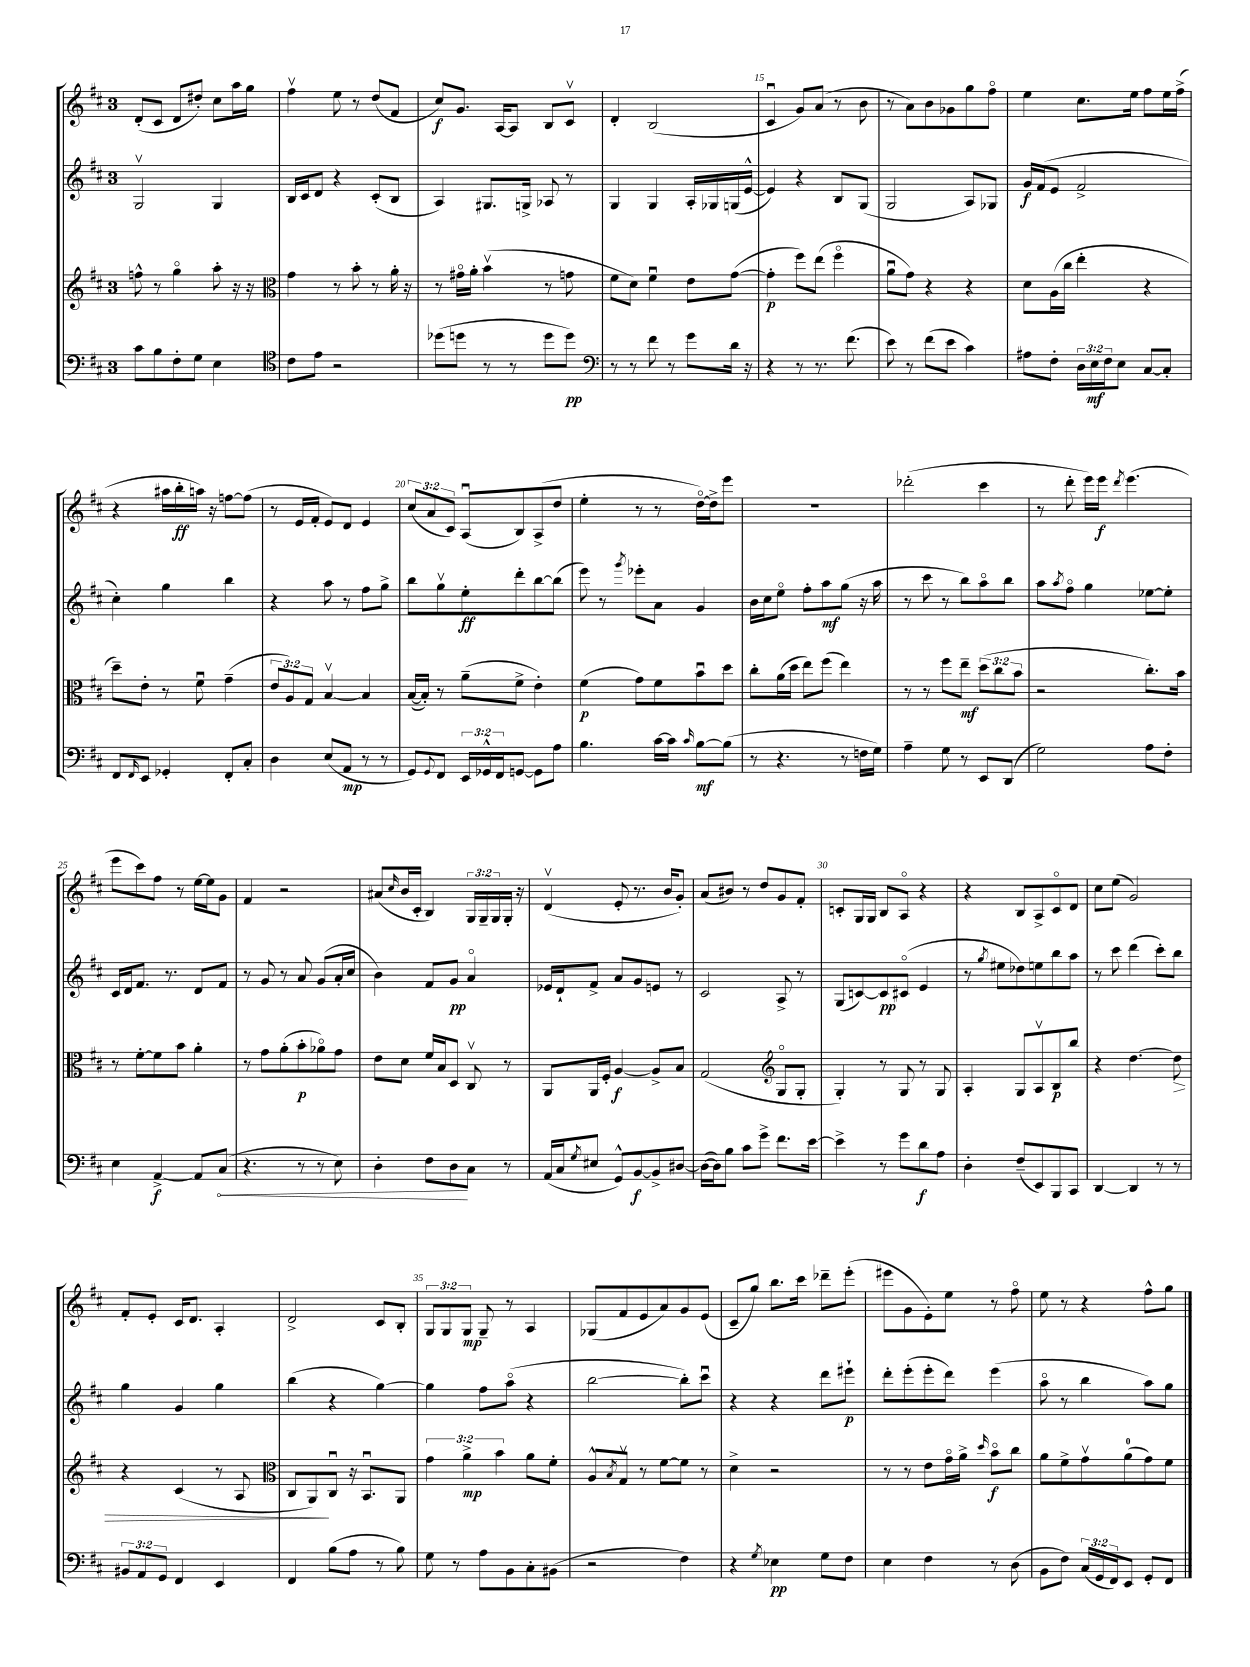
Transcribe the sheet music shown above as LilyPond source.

<<
\new StaffGroup <<
\new Staff = "s0" {
    \clef treble \key d \major \once \override Staff.TimeSignature.style = #'single-digit \time 3/4 \override Staff.TupletNumber.text = #tuplet-number::calc-fraction-text
    d'8-.( cis'8 d'8 dis''8-.) cis''8 a''16 g''16 |
    fis''4\upbow e''8 r8 d''8( fis'8 |
    cis''8\f) g'8. a16~ a8 b8 cis'8\upbow |
    d'4-. b2( |
    cis'4\downbow g'8) a'8( r8 b'8 |
    r8 a'8) b'8 ges'8 g''8 fis''8\flageolet |
    e''4 cis''8. e''16 fis''8 e''16 fis''16->( |
    r4 ais''16 b''16-.\ff a''16) r16 f''8~ f''8( |
    r8 e'16 fis'16-. e'8) d'8 e'4 |
    \tuplet 3/2 { cis''8( a'8 cis'8) } a8\downbow( b8) a8->( d''8 |
    e''4-. r8 r8 d''16~\flageolet) d''16-> e'''8 |
    R2. |
    des'''2-.( cis'''4 |
    r8 d'''8-. e'''16) e'''16\f \acciaccatura { d'''8 } e'''4.( |
    e'''8 cis'''8) fis''8 r8 e''16~ e''16 g'8 |
    fis'4 r2 |
    ais'8( \grace { cis''16 } b'16 cis'16-. b4) \tuplet 3/2 { g16 g16-- g16 } g16-. r16 |
    d'4\upbow( e'8-. r8. b'16 g'8-.) |
    a'8( bis'8) r8 d''8 g'8 fis'8-. |
    c'8-. g16 g16 b8 a8\flageolet r4 |
    r4 b8 a8-> cis'8\flageolet d'8 |
    cis''8 e''8( g'2) |
    fis'8-. e'8-. cis'16 d'8. a4-. |
    d'2-> cis'8 b8-. |
    \tuplet 3/2 { g8 g8 g8\mp } g8-- r8 a4 |
    ges8( fis'8 e'8 a'8) g'8 e'8( |
    cis'8-- g''8) b''8. cis'''16 des'''8-- e'''8-.( |
    eis'''8 g'8 e'8-.) e''8 r8 fis''8\flageolet |
    e''8 r8 r4 fis''8-^ g''8 \bar "|." |
}
\new Staff = "s1" {
    \clef treble \key d \major \once \override Staff.TimeSignature.style = #'single-digit \time 3/4
    g2\upbow g4 |
    b16 cis'16 d'8 r4 cis'8-.( b8 |
    a4) gis8. g16-> aes8 r8 |
    g4 g4 a16-. ges16 g16( e'16~-^ |
    e'4) r4 b8 g8( |
    g2 a8) ges8 |
    g'16\f fis'16( e'8 fis'2-> |
    cis''4-.) g''4 b''4 |
    r4 a''8 r8 fis''8 g''8-> |
    b''8 g''8\upbow e''8-.\ff d'''8-. b''8~ b''8( |
    e'''8) r8 \acciaccatura { g'''8 } ees'''8-. a'8 g'4 |
    b'16 cis''16 e''8\flageolet fis''8-. a''8\mf g''8( r16 a''16 |
    r8 cis'''8 r8 b''8) a''8\flageolet b''8 |
    a''8 \acciaccatura { a''8 } fis''8\flageolet g''4 ees''8~ ees''8-. |
    cis'16 d'16 fis'8. r8. d'8 fis'8 |
    r8 g'8 r8 a'8 g'8( a'16-. cis''16 |
    b'4) fis'8 g'8\pp a'4\flageolet |
    ees'16 d'16-! fis'8-> a'8 g'8 e'8 r8 |
    cis'2 a8-> r8 |
    g8( c'8~) c'8\pp cis'8\flageolet( e'4 |
    r8 \acciaccatura { g''8 } eis''8 des''8) e''8 b''8 a''8 |
    r8 cis'''8 d'''4( cis'''8-.) b''8 |
    g''4 g'4 g''4 |
    b''4( r4 g''4~) |
    g''4 fis''8 a''8\flageolet( r4 |
    b''2~ b''8-.) cis'''8\downbow |
    r4 r4 d'''8 eis'''8-!\p |
    d'''8-. e'''8-.( e'''8-. d'''8) e'''4( |
    a''8\flageolet r8 b''4 a''8) g''8 \bar "|." |
}
\new Staff = "s2" {
    \clef treble \key d \major \once \override Staff.TimeSignature.style = #'single-digit \time 3/4 \override Staff.TupletNumber.text = #tuplet-number::calc-fraction-text
    f''8-^ r8 g''4\flageolet a''8-. r16 r16 |
    \clef alto g'4 r8 b'8-. r8 a'16-. r16 |
    r8 gis'16\flageolet a'16-. b'4\upbow( r8 g'8 |
    fis'8 d'8) fis'4\downbow e'8 g'8~( |
    g'4-.\p fis''8) e''8( fis''4\flageolet |
    a'8\downbow g'8) r4 r4 |
    d'8 a16( cis''16 e''4-. r4 |
    d''8--) e'8-. r8 fis'8\downbow g'4--( |
    \tuplet 3/2 { e'8 a8) g8 } b4~\upbow b4 |
    b16~( b16-.) r8 a'8--( fis'8-> e'4-.) |
    fis'4\p( g'8) fis'8 b'8\downbow d''8 |
    cis''8-. a'16( d''16 e''8) fis''8( e''4) |
    r8 r8 fis''8 e''8--\mf \tuplet 3/2 { d''8( cis''8 b'8 } |
    r2 cis''8.-.) b'16 |
    r8 fis'8~-. fis'8 b'8 a'4-. |
    r8 g'8 a'8-.( b'8-.\p aes'8\flageolet) g'8 |
    e'8 d'8 fis'16 b16 d8 cis8\upbow r8 |
    a,8 a,16 fis16-. a4~\f a8-> b8 |
    g2( \clef treble g8\flageolet g8-. |
    g4-.) r8 g8 r8 g8 |
    a4-. g8 a8\upbow b8\p b''8 |
    r4 d''4.~ d''8\> |
    r4 cis'4( r8 a8 |
    \clef alto cis8 a,8\!) cis8\downbow r16 b,8.\downbow a,8 |
    \tuplet 3/2 { g'4 a'4->\mp b'4 } a'8 fis'8-. |
    a8-^ \acciaccatura { b8 } g8\upbow r8 fis'8~ fis'8 r8 |
    d'4-> r2 |
    r8 r8 e'8 g'16\flageolet a'16-> \grace { d''16 } b'8\flageolet\f cis''8 |
    a'8 fis'8-> g'8\upbow a'8-0( g'8) fis'8 \bar "|." |
}
\new Staff = "s3" {
    \clef bass \key d \major \once \override Staff.TimeSignature.style = #'single-digit \time 3/4 \override Staff.TupletNumber.text = #tuplet-number::calc-fraction-text
    cis'8 b8 fis8-. g8 e4 |
    \clef tenor cis'8 e'8 r2 |
    des''8( d''8 r8 r8 d''8 d''8\pp) |
    \clef bass r8 r8 fis'8 r8 g'8 d'16 r16 |
    r4 r8 r8. fis'8.( |
    e'8) r8 fis'8( e'8 cis'4) |
    ais8 fis8-. \tuplet 3/2 { d16 e16\mf fis16 } e8 cis8~ cis8-. |
    fis,8 \grace { fis,16 } e,8 ges,4-. fis,8-. cis8-. |
    d4 e8( a,8\mp r8 r8 |
    g,8) \appoggiatura { g,8 } fis,8 \tuplet 3/2 { e,16 ges,16-^ fis,16 } g,8~ g,8 a8 |
    b4. cis'16~ cis'16 \grace { cis'16 } b8~\mf b8( |
    r8 r4. r8 f16 g16) |
    a4-- g8 r8 e,8 d,8( |
    g2) a8 fis8-. |
    e4 a,4~->\f a,8 \once \override Hairpin.circled-tip = ##t cis8\<( |
    r4. r8 r8 e8) |
    d4-. fis8 d8\! cis8 r8 |
    a,16( cis16 \acciaccatura { g8 } eis8 g,8-^) b,8~\f b,8-> dis8~ |
    dis16~( dis16) b8 cis'8 g'8-> fis'8. e'16~ |
    e'4-> r8 g'8 d'8\f a8 |
    d4-. fis8--( e,8) b,,8 cis,8 |
    d,4~ d,4 r8 r8 |
    \tuplet 3/2 { bis,8 a,8 g,8 } fis,4 e,4 |
    fis,4 b8( a8 r8 b8) |
    g8 r8 a8 b,8 cis8-. bis,8( |
    r2 fis4) |
    r4 \acciaccatura { g8 } ees4\pp g8 fis8 |
    e4 fis4 r8 d8( |
    b,8 fis8) \tuplet 3/2 { cis16( g,16 fis,16) } e,8 g,8-. fis,8 \bar "|." |
}
>>
>>
\layout { \context { \Score currentBarNumber = #11 \override BarNumber.break-visibility = ##(#f #t #t) barNumberVisibility = #(every-nth-bar-number-visible 5) } }
